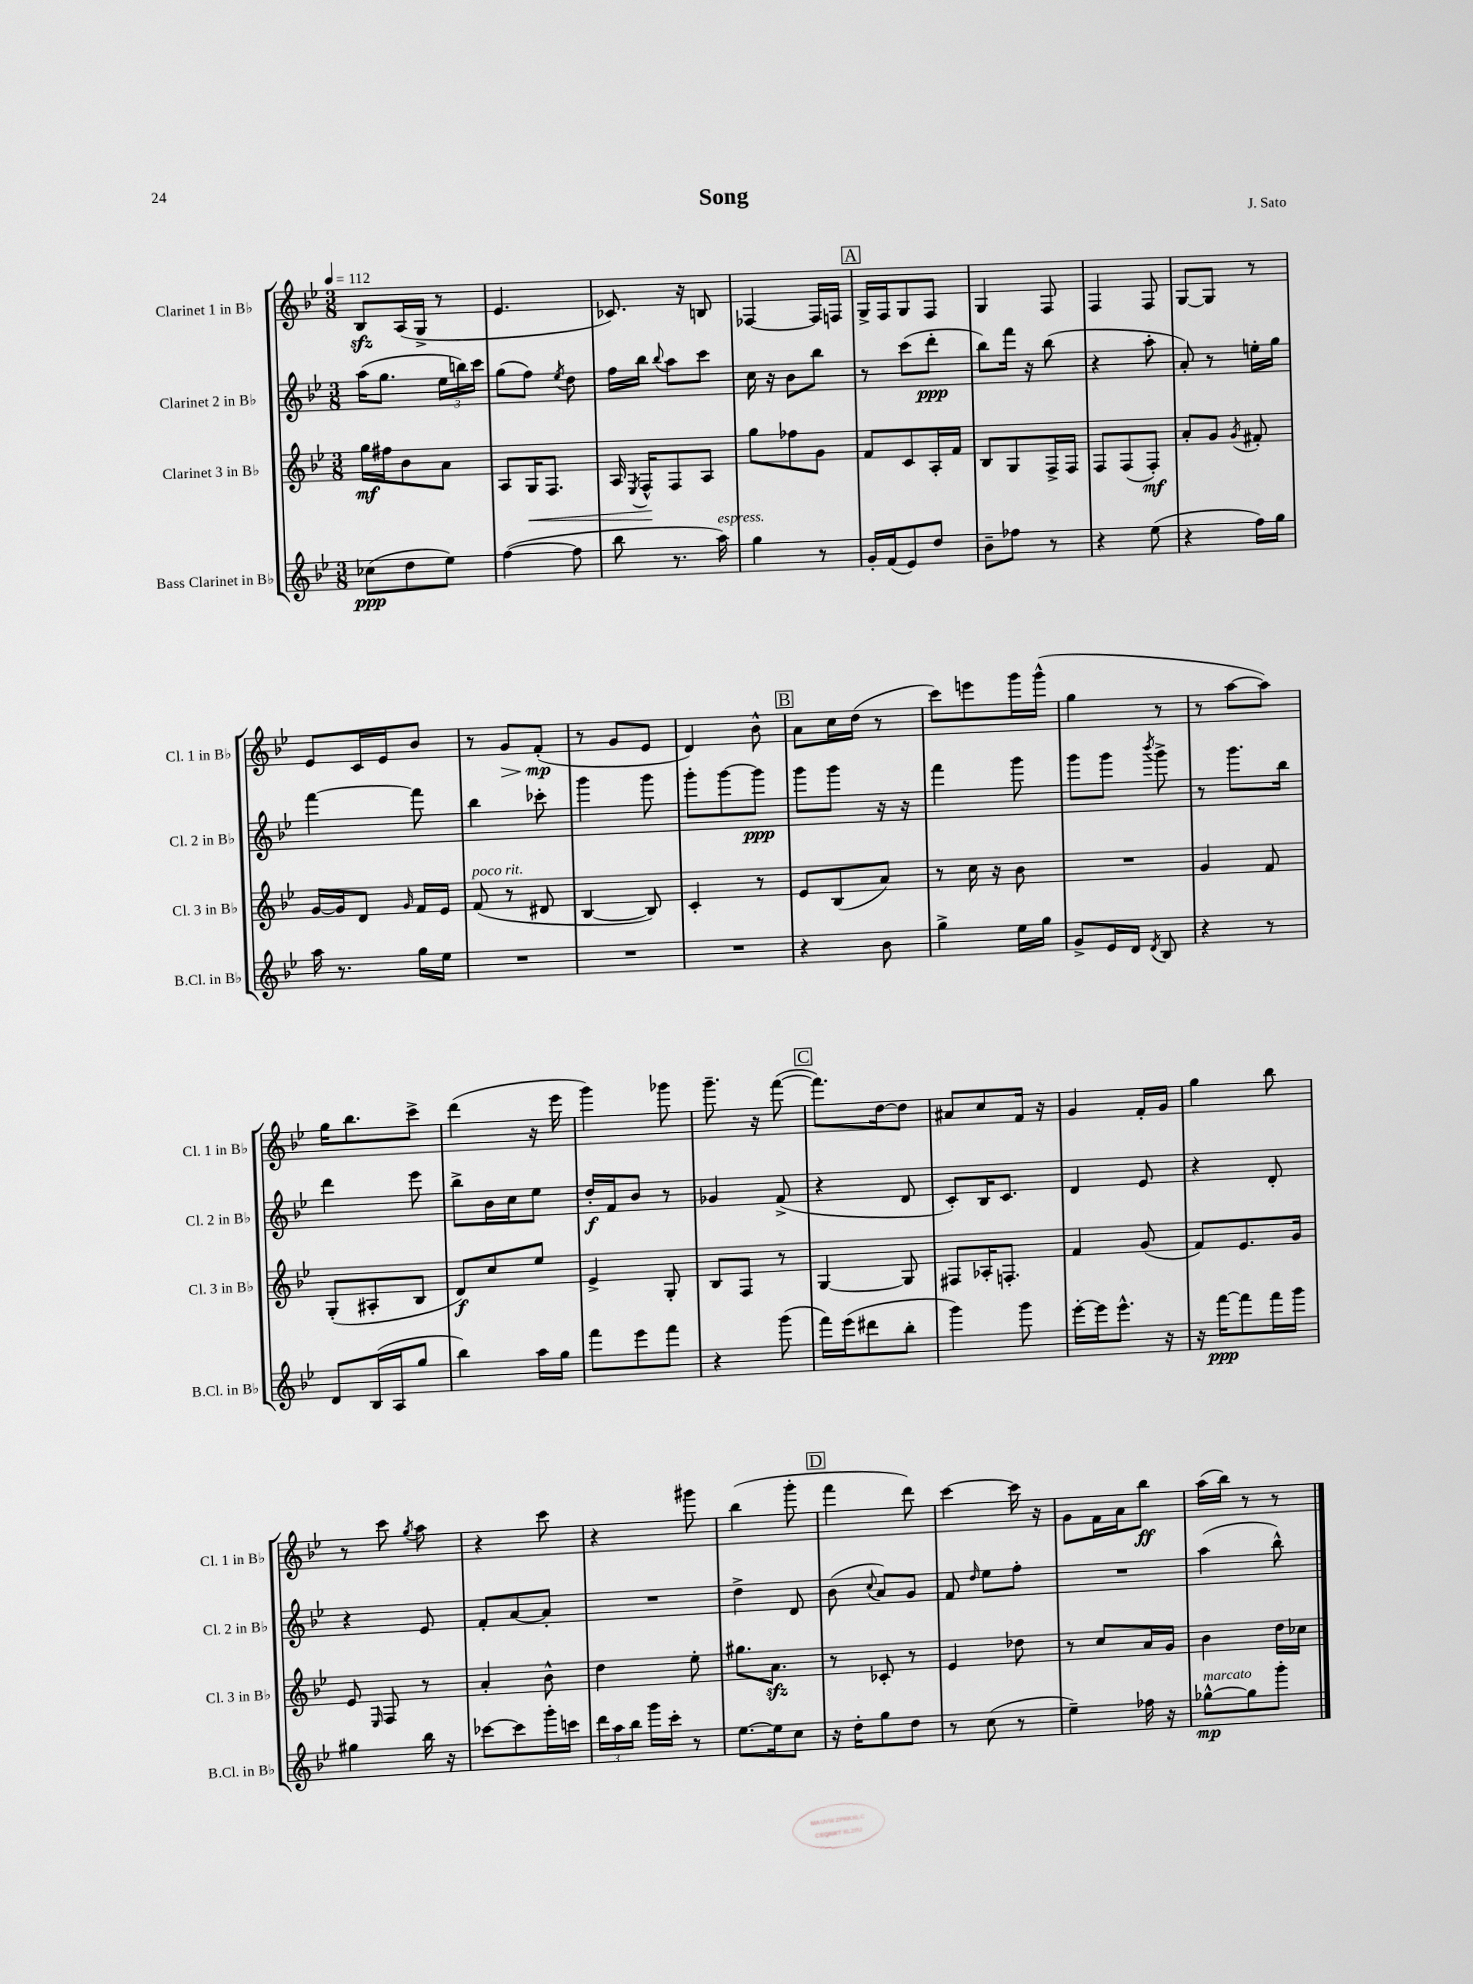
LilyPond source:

\header { title = "Song" composer = "J. Sato" }
<<
\new StaffGroup <<
\new Staff = "s0" \with { instrumentName = "Clarinet 1 in Bb" shortInstrumentName = "Cl. 1 in Bb" } {
    \clef treble \key bes \major \numericTimeSignature \time 3/8 \tempo 4 = 112
    \autoBeamOff bes8[\sfz a16( g16]-> r8 |
    ees'4. |
    ces'8.) r16 b8 |
    fes4~ fes16[ f16] |
    \mark \markup { \box "A" } g16[-> f16 g8 f8] |
    g4 f8 |
    f4 f8 |
    g8[~ g8] r8 |
    ees'8[ c'16 ees'16 bes'8] |
    r8 g'8[\> f'8]-.\mp\!( |
    r8 g'8[ ees'8] |
    d'4) bes'8-^ |
    \mark \markup { \box "B" } a'8[ c''16 d''16]( r8 |
    c'''8[) e'''8 g'''16 g'''16]-^( |
    g''4 r8 |
    r8 a''8[~ a''8]) |
    g''16[ bes''8. c'''8]-> |
    d'''4( r16 ees'''16 |
    g'''4) ges'''8 |
    g'''8.-- r16 f'''8~( |
    \mark \markup { \box "C" } f'''8.[) d''16~ d''8] |
    ais'8[ c''8 f'16] r16 |
    g'4 f'16[-. g'16] |
    g''4 bes''8 |
    r8 c'''8 \acciaccatura { g''8 } a''8 |
    r4 c'''8 |
    r4 gis'''8 |
    bes''4( g'''8-. |
    \mark \markup { \box "D" } f'''4 d'''8) |
    c'''4~ c'''16 r16 |
    g'8[ f'16 a'16 bes''8]\ff |
    a''16[( bes''16]) r8 r8 \bar "|." |
}
\new Staff = "s1" \with { instrumentName = "Clarinet 2 in Bb" shortInstrumentName = "Cl. 2 in Bb" } {
    \clef treble \key bes \major \numericTimeSignature \time 3/8
    \autoBeamOff a''16[( g''8.] \tuplet 3/2 { ees''16[ b''16) c'''16] } |
    g''8[( f''8]) \acciaccatura { ees''8 } d''8 |
    f''16[ bes''16] \appoggiatura { bes''8 } a''8[ c'''8] |
    c''16 r16 bes'8[ bes''8] |
    \mark \markup { \box "A" } r8 c'''8[( d'''8]-.\ppp |
    bes''8[) f'''16] r16 bes''8( |
    r4 a''8-. |
    a'8-.) r8 e''16[-. g''16] |
    f'''4~ f'''8 |
    bes''4 ces'''8-. |
    g'''4 g'''8 |
    g'''8[-. g'''8~ g'''8]\ppp |
    \mark \markup { \box "B" } g'''8[ g'''8] r16 r16 |
    f'''4 g'''8 |
    g'''8[ g'''8] \acciaccatura { bes'''8 } g'''8-> |
    r8 g'''8.[ bes''16] |
    d'''4 ees'''8 |
    bes''8[-> bes'16 c''16 ees''8] |
    d''16[-.\f f'16 bes'8] r8 |
    ges'4 f'8->( |
    \mark \markup { \box "C" } r4 d'8 |
    c'8[-.) bes16 c'8.] |
    d'4 ees'8 |
    r4 d'8-. |
    r4 ees'8 |
    f'8[-. a'8~ a'8]-. |
    R4. |
    d''4-> d'8 |
    \mark \markup { \box "D" } bes'8( \appoggiatura { c''8 } a'8[) g'8] |
    f'8 \grace { d''16 } ees''8[ f''8]-. |
    R4. |
    a''4( bes''8-^) \bar "|." |
}
\new Staff = "s2" \with { instrumentName = "Clarinet 3 in Bb" shortInstrumentName = "Cl. 3 in Bb" } {
    \clef treble \key bes \major \numericTimeSignature \time 3/8
    \autoBeamOff g''16[\mf fis''16 bes'8 a'8] |
    a8[ g16\< f8.] |
    a16 \acciaccatura { ees8 } f16[-^\! f8 a8] |
    g''8[ fes''8 g'8] |
    \mark \markup { \box "A" } f'8[ c'8 a16-. f'16] |
    bes8[ g8 f16-> f16] |
    f8[ f8( f8]-.\mf) |
    a'8[-. g'8] \acciaccatura { g'8 } fis'8-. |
    g'16[~ g'16 d'8] \grace { g'16 } f'16[ ees'16] |
    f'8^\markup { \italic "poco rit." }( r8 dis'8 |
    bes4~ bes8) |
    c'4-. r8 |
    \mark \markup { \box "B" } ees'8[ bes8( a'8]) |
    r8 c''16 r16 bes'8 |
    R4. |
    g'4 f'8 |
    g8[-.( ais8-. bes8] |
    d'8[\f) c''8 ees''8] |
    ees'4-> g8-. |
    bes8[ f8] r8 |
    \mark \markup { \box "C" } g4~ g8 |
    fis8[ aes16-. f8.]-. |
    f'4 g'8( |
    f'8[) ees'8. g'16] |
    ees'8 \grace { ees16 } f8 r8 |
    a'4-. bes'8-^ |
    d''4 ees''8-. |
    gis''8.[ a'8.]\sfz |
    \mark \markup { \box "D" } r8 ces'8-. r8 |
    ees'4 des''8 |
    r8 c''8[ a'16 g'16] |
    bes'4 d''16[ ces''16] \bar "|." |
}
\new Staff = "s3" \with { instrumentName = "Bass Clarinet in Bb" shortInstrumentName = "B.Cl. in Bb" } {
    \clef treble \key bes \major \numericTimeSignature \time 3/8
    \autoBeamOff ces''8[\ppp( d''8 ees''8]) |
    f''4~( f''8 |
    bes''8 r8. a''16^\markup { \italic "espress." }) |
    g''4 r8 |
    \mark \markup { \box "A" } g'16[-. f'16( ees'8) d''8] |
    bes'8[-- fes''8] r8 |
    r4 ees''8( |
    r4 f''16[) g''16] |
    a''16 r8. g''16[ ees''16] |
    R4. |
    R4. |
    R4. |
    \mark \markup { \box "B" } r4 bes'8 |
    g''4-> ees''16[ g''16] |
    g'8[-> ees'16 d'16] \acciaccatura { d'8 } bes8 |
    r4 r8 |
    d'8[ bes16( a16 g''8] |
    bes''4) a''16[ g''16] |
    f'''8[ ees'''8 f'''8] |
    r4 g'''8( |
    \mark \markup { \box "C" } f'''16[) ees'''16( dis'''8 bes''8]-. |
    g'''4) g'''8 |
    ees'''16[~-. ees'''16 ees'''8.]-^ r16 |
    r16 f'''16[~\ppp f'''8 f'''16 g'''16] |
    gis''4 bes''16 r16 |
    ces'''8[~ ces'''8 g'''16-. c'''16] |
    \tuplet 3/2 { d'''16[ a''16 bes''16] } g'''16[ c'''16]-. r8 |
    ees''8.[~ ees''16 c''8] |
    \mark \markup { \box "D" } r16 d''16[-. g''8 d''8] |
    r8 c''8( r8 |
    ees''4--) fes''16 r16 |
    ges''8[~-^\mp^\markup { \italic "marcato" } ges''8 g'''8]-. \bar "|." |
}
>>
>>
\layout { \context { \Score \remove "Bar_number_engraver" } }
